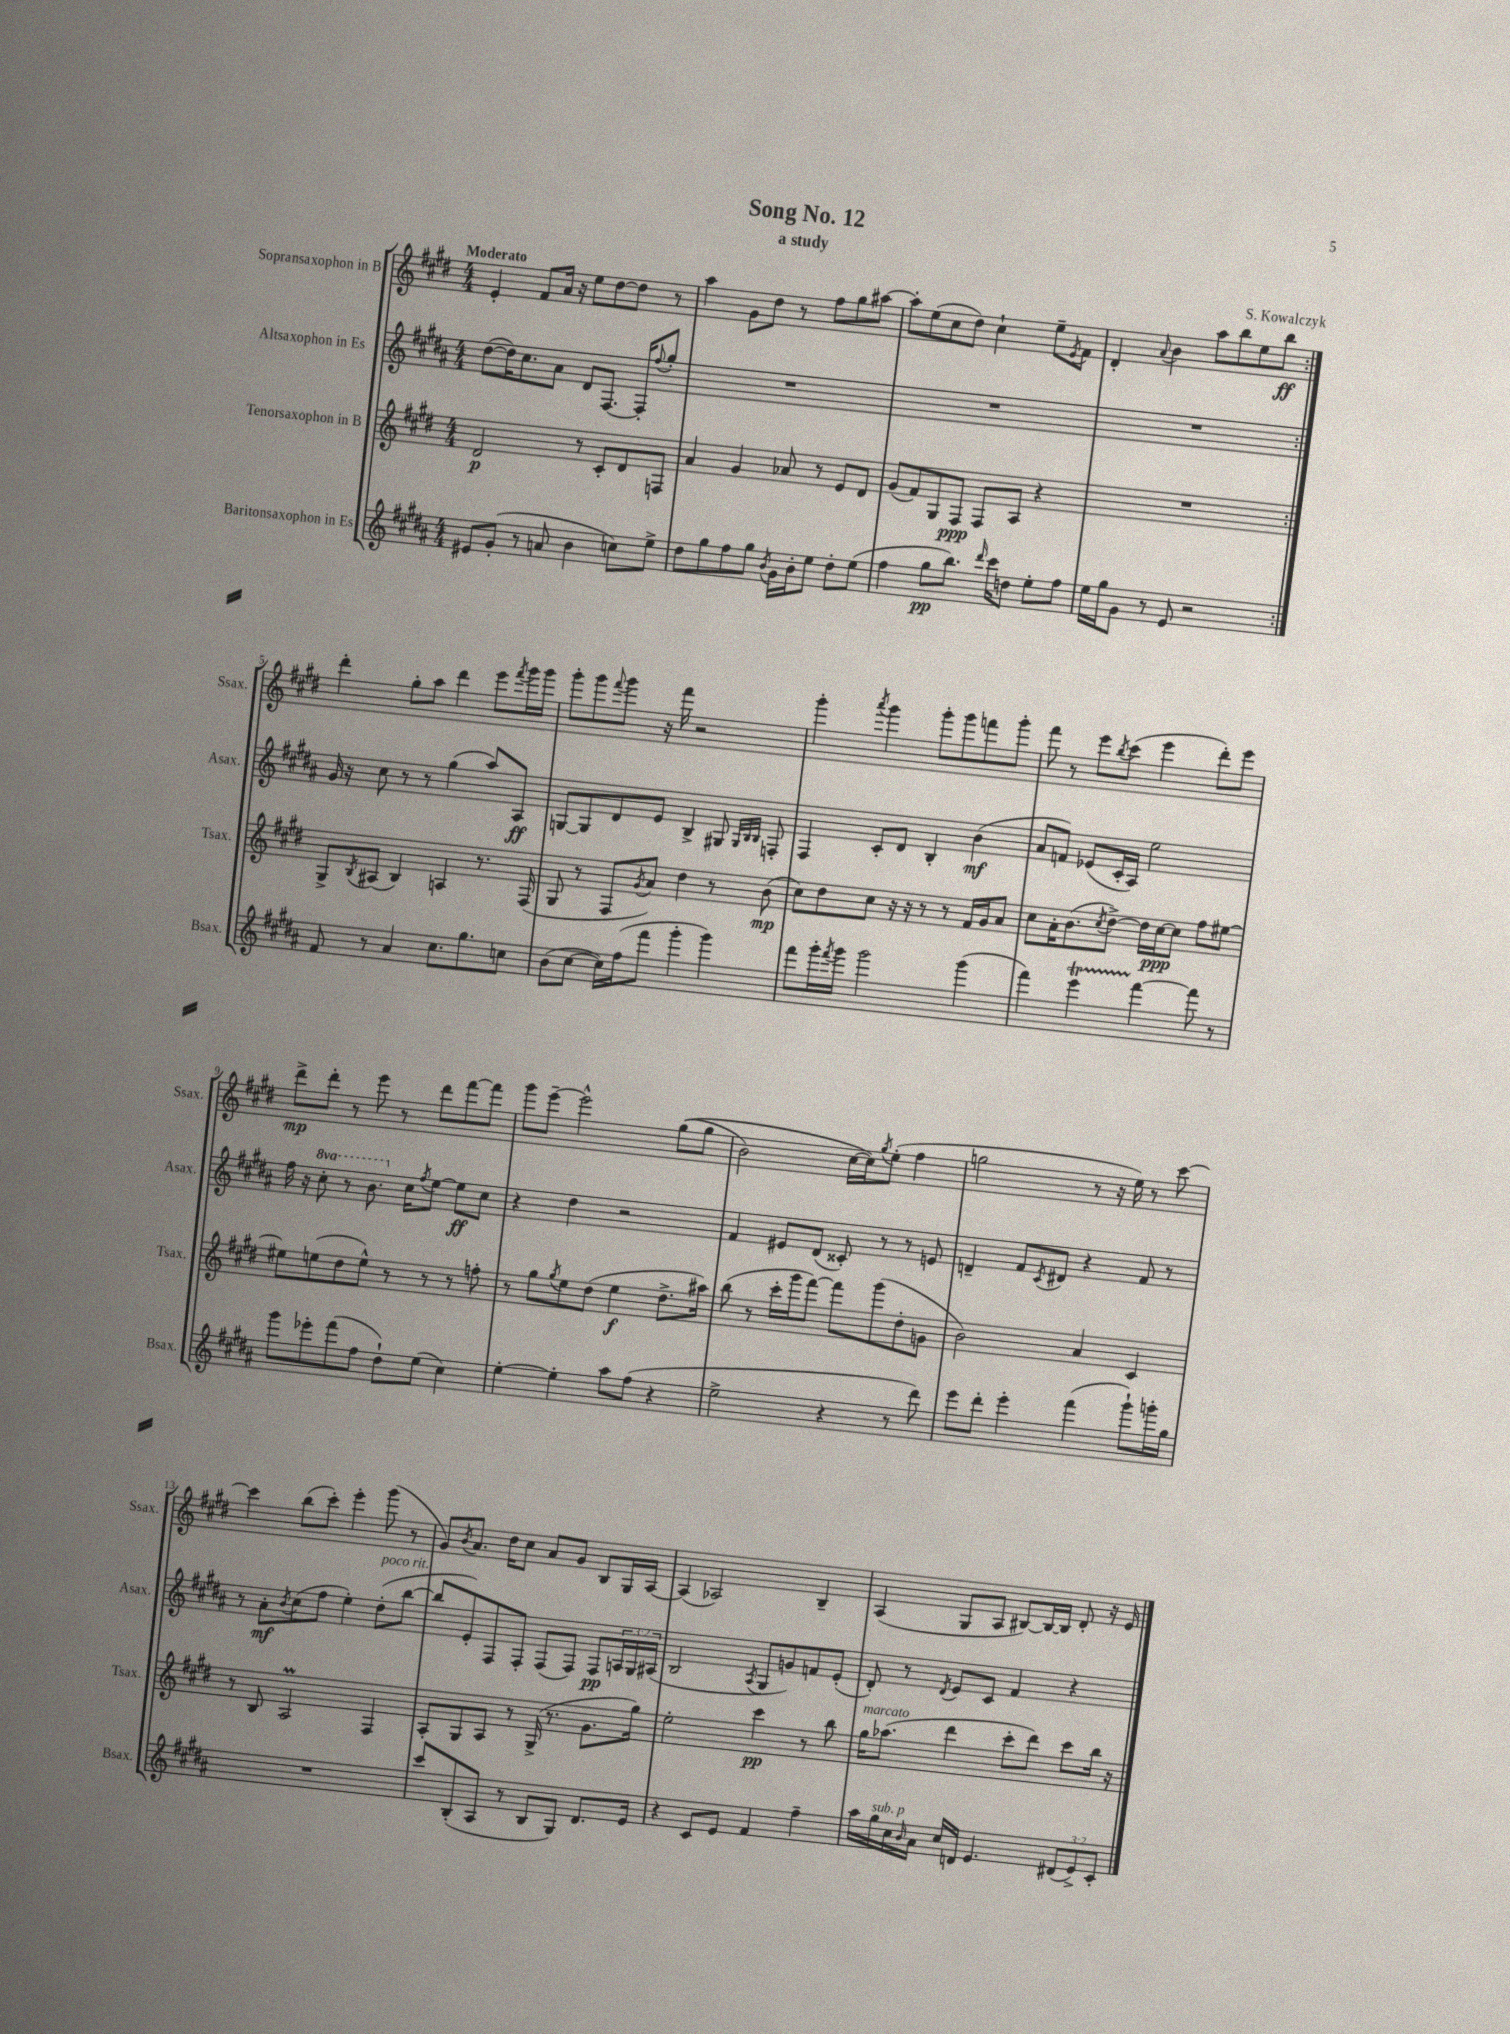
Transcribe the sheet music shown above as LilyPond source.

\header { title = "Song No. 12" composer = "S. Kowalczyk" subtitle = "a study" }
<<
\new StaffGroup <<
\new Staff = "s0" \with { instrumentName = "Sopransaxophon in B" shortInstrumentName = "Ssax." } {
    \clef treble \key e \major \numericTimeSignature \time 4/4 \tempo "Moderato"
    \repeat volta 2 { e'4-. fis'8 a'16 r16 e''8 dis''8~ dis''8 r8 |
    a''4 gis'8 dis''8 r8 fis''8 gis''8 ais''8~ |
    ais''8-. e''8( cis''8 dis''8) cis''4-! e''8-- \acciaccatura { e'8 } fis'8 |
    dis'4-. \appoggiatura { a'8 } b'4 a''8 b''8 e''8 b''8\ff | }
    dis'''4-. gis''8-. a''8 dis'''4 e'''8 \acciaccatura { fis'''8 } gis'''16 gis'''16 |
    gis'''8-. gis'''8 \appoggiatura { fis'''8 } gis'''8 r16 fis'''16 r2 |
    gis'''4-. \acciaccatura { a'''8 } gis'''4 gis'''8-. gis'''8 f'''8 gis'''8-. |
    fis'''8 r8 e'''8 \acciaccatura { b''8 } cis'''8( e'''4 dis'''8-.) e'''8 |
    dis'''8->\mp dis'''8-. r8 e'''8 r8 dis'''8 fis'''8~ fis'''8 |
    gis'''8 e'''8~-- e'''2-^ gis''8(\( gis''8 |
    b'2) cis''16~ cis''16\) \acciaccatura { gis''8 } e''8-.( fis''4 |
    g''2 r8 r16 e''16) r8 cis'''8~ |
    cis'''4 b''8( cis'''8-.) e'''4-. gis'''8( r8 |
    gis'8) \acciaccatura { b'8 } a'8. dis''16 cis''8 a'8 gis'8 b8 gis16 a16~ |
    a4( aes2) b4-- |
    a4( gis8 a8 bis8~) bis16~ bis16 dis'8-. r16 e'16 \bar "|." |
}
\new Staff = "s1" \with { instrumentName = "Altsaxophon in Es" shortInstrumentName = "Asax." } {
    \clef treble \key b \major \numericTimeSignature \time 4/4 \override Staff.TupletNumber.text = #tuplet-number::calc-fraction-text \set Staff.ottavationMarkups = #ottavation-simple-ordinals
    \repeat volta 2 { dis''8~( dis''16) cis''8. ais'8 dis'8 fis8.~ fis16-. \appoggiatura { fis''8 } gis''8-. |
    R1 |
    R1 |
    R1 | }
    gis'16 r16 cis''8 r8 r8 gis''4( ais''8) ais8\ff |
    g8~ g8 dis'8 e'8 b4-> gis8 \grace { gis32 b32 b32 } f8-. |
    fis4 cis'8-. dis'8 b4-. b'4\mf( |
    ais'8 f'8) ees'8( cis'16-. ais16) e''2 |
    fis''16 r16 \ottava #1 cis'''8-. r8 b''8. \ottava #0 cis''16 \acciaccatura { fis''8 } e''8~ e''8\ff cis''8 |
    r4 dis''4 r2 |
    fis'4 eis'8 dis'8( cisis'8-.) r8 r8 e'8 |
    d'4-- fis'8 \acciaccatura { cis'8 } dis'8 r4 fis'8 r8 |
    r8 ais'8-.\mf \acciaccatura { b'8 } cis''8( fis''8 e''4-.) dis''8-.^\markup { \italic "poco rit." }( b''8~ |
    b''8 e'8-.) fis8 fis8-. fis8( fis8) fis8\pp \tuplet 3/2 { a16 gis16 ais16( } |
    b2 \acciaccatura { ais8 } gis8 g'8) f'8 e'8-.( |
    dis'8-.) r8 \acciaccatura { dis'8 } e'8 cis'8 fis'4 r4 \bar "|." |
}
\new Staff = "s2" \with { instrumentName = "Tenorsaxophon in B" shortInstrumentName = "Tsax." } {
    \clef treble \key e \major \numericTimeSignature \time 4/4
    \repeat volta 2 { dis'2\p r8 cis'8-. dis'8 f8 |
    a'4 gis'4 aes'8 r8 e'8 dis'8 |
    gis'8( fis'8) gis8 fis8\ppp fis8 a8 r4 |
    R1 | }
    gis8-> \acciaccatura { b8 } ais8( b4) a4 r8. fis16( |
    gis8 r8 fis8 \acciaccatura { gis'8 } a'8) dis''4 r8 b'8\mp( |
    cis''8) dis''8 cis''8 r16 r16 r8 r8 fis'16 gis'16 a'8 |
    cis''8 a'16-. b'8.( \acciaccatura { cis''8 } dis''8~->) dis''16 cis''16~\ppp cis''8 fis''8 eis''8~ |
    eis''8 e''8( dis''8 e''8-^) r8 r8 r8 f''8-. |
    r8 gis''8 \acciaccatura { gis''8 } e''8 dis''8( e''4\f dis''8.-> ais''16) |
    b''8( r8 cis'''16-. gis'''16 fis'''8~) fis'''8 gis'''8( dis''8-. g'8 |
    b'2) a'4 cis'4 |
    r8 b8 a2\prall fis4 |
    a8-. gis8 a8 r8 gis16->( r8. gis'8. gis''16) |
    e''2-. cis'''4\pp r8 b''8 |
    gis''16^\markup { \italic "marcato" } aes''8.( dis'''4 cis'''8-. dis'''8) cis'''8 b''16 r16 \bar "|." |
}
\new Staff = "s3" \with { instrumentName = "Baritonsaxophon in Es" shortInstrumentName = "Bsax." } {
    \clef treble \key b \major \numericTimeSignature \time 4/4 \override Staff.TupletNumber.text = #tuplet-number::calc-fraction-text
    \repeat volta 2 { eis'8 gis'8-.( r8 a'8 b'4 c''8) e''8-> |
    dis''8 gis''8 fis''8 gis''8 \acciaccatura { b'8 } gis'16 b'16-. e''8 dis''8-. e''8( |
    fis''4 gis''8\pp b''8.) \grace { dis'''16 } cis'''16 d''8 e''8-. fis''8 |
    e''16 gis''16 gis'8 r8 e'8 r2 | }
    fis'8 r8 ais'4 cis''8. gis''8. c''8 |
    b'8( cis''8~ cis''16) fis''16( fis'''8 gis'''4-. gis'''4) |
    fis'''8 gis'''16-. \acciaccatura { fis'''8 } gis'''16 gis'''2 gis'''4( |
    fis'''4) e'''4\startTrillSpan fis'''4~\stopTrillSpan fis'''8 r8 |
    gis'''8 ees'''8-. fis'''8( fis''8 dis''8-!) e''8( cis''4) |
    e''4~-. e''4-. ais''8 fis''8( r4 |
    e''2-> r4 r8 dis'''8) |
    e'''8 dis'''8-. e'''4-. fis'''4( gis'''8-!) g'''16-. gis''16 |
    R1 |
    cis'''8 b8-.( ais8 r8 b8 gis8) dis'8. e'16 |
    r4 cis'8 e'8 fis'4 fis''4-- |
    ais''16 gis''16^\markup { \italic "sub. p" } cis''16 \grace { b'16 } ais'16 cis''16 d'16 e'4. \tuplet 3/2 { dis'8( e'8->) cis'8-. } \bar "|." |
}
>>
>>
